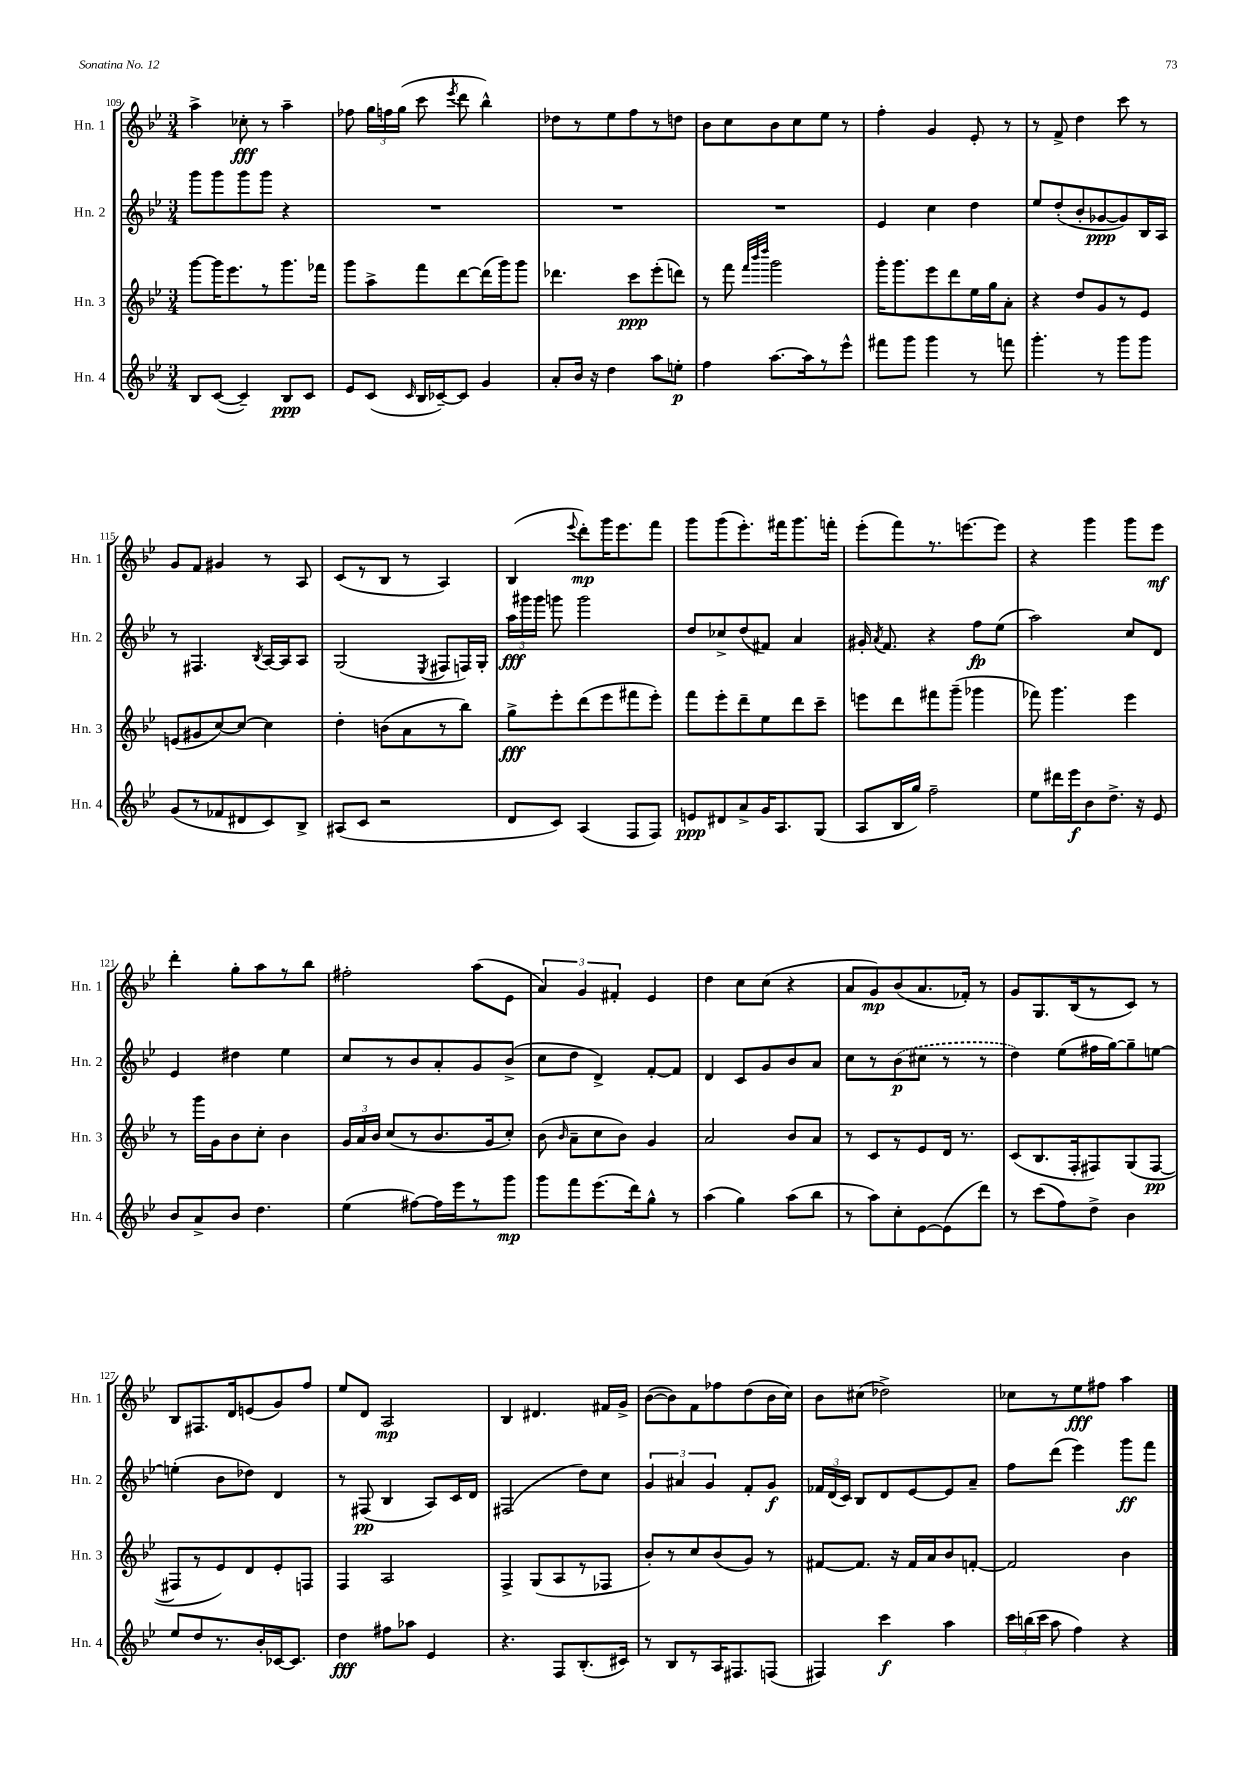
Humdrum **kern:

**kern	**dynam	**kern	**dynam	**kern	**dynam	**kern	**dynam
*part4	*part4	*part3	*part3	*part2	*part2	*part1	*part1
*staff4	*staff4	*staff3	*staff3	*staff2	*staff2	*staff1	*staff1
*I"Hn. 4	*	*I"Hn. 3	*	*I"Hn. 2	*	*I"Hn. 1	*
*I'Hn. 4	*	*I'Hn. 3	*	*I'Hn. 2	*	*I'Hn. 1	*
*clefG2	*	*clefG2	*	*clefG2	*	*clefG2	*
*k[b-e-]	*	*k[b-e-]	*	*k[b-e-]	*	*k[b-e-]	*
*M3/4	*	*M3/4	*	*M3/4	*	*M3/4	*
=109	=109	=109	=109	=109	=109	=109	=109
8B-/L	.	[8ggg\L	.	8ggg\L	.	4aa^\	.
([8c/J	.	16ggg\K]	.	8ggg\	.	.	.
.	.	8.eee-\	.	.	.	.	.
4c~/])	.	.	.	8ggg\	.	8cc-X'\	fff
.	.	8r	.	8ggg\J	.	8r	.
8B-/L	ppp	8.ggg\	.	4r	.	4aa~\	.
8c/J	.	.	.	.	.	.	.
.	.	16fff-X\Jk	.	.	.	.	.
=110	=110	=110	=110	=110	=110	=110	=110
8e-/L	.	8ggg\L	.	2.r	.	8ff-X\	.
(8c/J	.	8aa^\	.	.	.	24gg\LL	.
.	.	.	.	.	.	24ffn\	.
.	.	.	.	.	.	(24gg\JJ	.
16qqc/	.	.	.	.	.	.	.
16B-/LL	.	8fff\	.	.	.	8ccc\	.
[16c-X~/J)	.	.	.	.	.	.	.
.	.	.	.	.	.	8qeee-/	.
8c-/J]	.	[8ddd\	.	.	.	8ddd\	.
4g/	.	(16ddd\L]	.	.	.	4bb-^^\)	.
.	.	16ggg\J)	.	.	.	.	.
.	.	8ggg\J	.	.	.	.	.
=111	=111	=111	=111	=111	=111	=111	=111
8a'/L	.	4.ddd-X\	.	2.r	.	8dd-X\L	.
16b-/Jk	.	.	.	.	.	8r	.
16r	.	.	.	.	.	.	.
4dd\	.	.	.	.	.	8ee-\	.
.	.	8ccc\L	ppp	.	.	8ff\	.
8aa\L	.	(8eee-'\	.	.	.	8r	.
8een'\J	p	8dddn\J)	.	.	.	8ddn\J	.
=112	=112	=112	=112	=112	=112	=112	=112
4ff\	.	8r	.	2.r	.	8b-\L	.
.	.	8fff\	.	.	.	8cc\	.
.	.	32qqfff/LLL	.	.	.	.	.
.	.	32qqbbb-/	.	.	.	.	.
.	.	32qqdddd/JJJ	.	.	.	.	.
[8.aa\L	.	2ggg\	.	.	.	8b-\	.
.	.	.	.	.	.	8cc\	.
16aa\k]	.	.	.	.	.	.	.
8r	.	.	.	.	.	8ee-\J	.
8eee-^^\J	.	.	.	.	.	8r	.
=113	=113	=113	=113	=113	=113	=113	=113
8fff#X\L	.	16ggg'\KL	.	4e-/	.	4ff'\	.
.	.	8.ggg\	.	.	.	.	.
8ggg\J	.	.	.	.	.	.	.
4ggg\	.	8eee-\	.	4cc\	.	4g/	.
.	.	8ddd\	.	.	.	.	.
8r	.	16ee-\L	.	4dd\	.	8e-'/	.
.	.	16gg\J	.	.	.	.	.
8fffn\	.	8a'\J	.	.	.	8r	.
=114	=114	=114	=114	=114	=114	=114	=114
4.ggg'\	.	4r	.	8ee-/L	.	8r	.
.	.	.	.	(8dd'/	.	8f^/	.
.	.	8dd/L	.	8b-'/	.	4dd\	.
8r	.	8g/	.	[8g-X/	ppp	.	.
8ggg\L	.	8r	.	8g-/])	.	8ccc\	.
8ggg\J	.	8e-/J	.	16B-/L	.	8r	.
.	.	.	.	16A/JJ	.	.	.
!!LO:LB:g=z
=115	=115	=115	=115	=115	=115	=115	=115
(8g/L	.	(8en/L	.	8r	.	8g/L	.
8r	.	8g#X/	.	4.F#X/	.	8f/J	.
8f-X/	.	[8cc/)	.	.	.	4g#X/	.
8d#X/	.	8cc/J_	.	.	.	.	.
.	.	.	.	8qB-/	.	.	.
8c/)	.	4cc\]	.	[16A/LL	.	8r	.
.	.	.	.	16A/J]	.	.	.
8B-^/J	.	.	.	8A/J	.	8A/	.
=116	=116	=116	=116	=116	=116	=116	=116
(8A#X/L	.	4dd'\	.	(2G/	.	(8c/L	.
8c/J	.	.	.	.	.	8r	.
2r	.	(8bn\L	.	.	.	8B-/J	.
.	.	8a\	.	.	.	8r	.
.	.	.	.	8qE-/	.	.	.
.	.	8r	.	8F#X/L	.	4A/)	.
.	.	8bb-\J)	.	16Fn/L)	.	.	.
.	.	.	.	16G'/JJ	.	.	.
=117	=117	=117	=117	=117	=117	=117	=117
8d/L	.	8gg^\L	fff	24aa\LL	fff	(4B-/	.
.	.	.	.	24ggg#X\	.	.	.
.	.	.	.	24ggg#\JJ	.	.	.
8c/J)	.	8eee-'\	.	8gggn\	.	.	.
.	.	.	.	.	.	8qqeee-/	.
(4A/	.	(8ddd\	.	2ggg\	.	8ddd'\L)	mp
.	.	8eee-\	.	.	.	16ggg\K	.
.	.	.	.	.	.	8.eee-\	.
8F/L	.	8fff#X\	.	.	.	.	.
8F/J)	.	8eee-'\J)	.	.	.	8fff\J	.
=118	=118	=118	=118	=118	=118	=118	=118
8en/L	ppp	8fff\L	.	8dd/L	.	8ggg\L	.
8d#X/	.	8eee-'\	.	8cc-X^/	.	(8ggg\	.
8a^/	.	8ddd~\	.	(8dd/	.	8.eee-'\)	.
16g/K	.	8ee-\	.	8f#X/J)	.	.	.
8.A/	.	.	.	.	.	16fff#X\k	.
.	.	8ddd\	.	4a/	.	8.ggg\	.
(8G/J	.	8ccc~\J	.	.	.	.	.
.	.	.	.	.	.	16fffn'\Jk	.
=119	=119	=119	=119	=119	=119	=119	=119
8A/L	.	8eeen\L	.	16g#X'/	.	(8eee-'\L	.
.	.	.	.	8qa/	.	.	.
.	.	.	.	8.f/	.	.	.
16B-/L	.	8ddd\	.	.	.	8fff\)	.
16gg/JJ)	.	.	.	.	.	.	.
2ff~\	.	8fff#X\	.	4r	.	8.r	.
.	.	(8ggg~\J	.	.	.	.	.
.	.	.	.	.	.	[8.eeen\	.
.	.	4ggg-X\	.	8ff\L	fp	.	.
.	.	.	.	(8ee-\J	.	8eee\J]	.
=120	=120	=120	=120	=120	=120	=120	=120
8ee-\L	.	8fff-X\)	.	2aa\)	.	4r	.
16ddd#X\L	.	4.ggg\	.	.	.	.	.
16eee-\J	f	.	.	.	.	.	.
8b-\	.	.	.	.	.	4ggg\	.
8.dd^\J	.	.	.	.	.	.	.
.	.	4eee-\	.	8cc/L	.	8ggg\L	.
16r	.	.	.	.	.	.	.
8e-/	.	.	.	8d/J	.	8eee-\J	mf
!!LO:LB:g=z
=121	=121	=121	=121	=121	=121	=121	=121
8b-/L	.	8r	.	4e-/	.	4ddd'\	.
8a^/	.	16ggg\LL	.	.	.	.	.
.	.	16g\J	.	.	.	.	.
8b-/J	.	8b-\	.	4dd#X\	.	8gg'\L	.
4.dd\	.	8cc'\J	.	.	.	8aa\	.
.	.	4b-\	.	4ee-\	.	8r	.
.	.	.	.	.	.	8bb-\J	.
=122	=122	=122	=122	=122	=122	=122	=122
(4ee-\	.	24g/LL	.	8cc/L	.	2ff#X'\	.
.	.	24a/	.	.	.	.	.
.	.	24b-/JJ	.	.	.	.	.
.	.	(8cc/L	.	8r	.	.	.
[8ff#X\L)	.	8r	.	8b-/	.	.	.
16ff#\L]	.	8.b-/	.	8a'/	.	.	.
16eee-\J	.	.	.	.	.	.	.
8r	.	.	.	8g/	.	(8aa\L	.
.	.	16g/k	.	.	.	.	.
8ggg\J	mp	8cc'/J)	.	(8b-^/J	.	8e-\J	.
=123	=123	=123	=123	=123	=123	=123	=123
8ggg\L	.	(8b-\	.	8cc\L	.	6a/)	.
.	.	16qqb-/	.	.	.	.	.
8fff\	.	8a~\L	.	8dd\J	.	.	.
.	.	.	.	.	.	6g/	.
(8.eee-\	.	8cc\	.	4d^/)	.	.	.
.	.	.	.	.	.	6f#X'/	.
.	.	8b-\J)	.	.	.	.	.
16ddd\k)	.	.	.	.	.	.	.
8gg^^\J	.	4g/	.	[8f'/L	.	4e-/	.
8r	.	.	.	8f/J]	.	.	.
=124	=124	=124	=124	=124	=124	=124	=124
(4aa\	.	2a/	.	4d/	.	4dd\	.
4gg\)	.	.	.	8c/L	.	8cc\L	.
.	.	.	.	8g/	.	(8cc\J	.
(8aa\L	.	8b-/L	.	8b-/	.	4r	.
8bb-\J	.	8a/J	.	8a/J	.	.	.
=125	=125	=125	=125	=125	=125	=125	=125
8r	.	8r	.	8cc\L	.	8a/L	.
8aa\L)	.	8c/L	.	8r	.	8g/)	mp
8cc'\	.	8r	.	(8b-\	p	(8b-/	.
[8e-\	.	8e-/	.	8cc#X\J	.	8.a/	.
(8e-\]	.	16d/Jk	.	8r	.	.	.
.	.	8.r	.	.	.	16f-X'/Jk)	.
8ddd\J)	.	.	.	8r	.	8r	.
=126	=126	=126	=126	=126	=126	=126	=126
8r	.	(8c/L	.	4dd\)	.	8g/L	.
(8ccc\L	.	8.B-/	.	.	.	8.G/	.
8ff\)	.	.	.	(8ee-\L	.	.	.
.	.	16F'/k	.	.	.	(16B-/k	.
8dd^\J	.	8F#X/)	.	16ff#X\L	.	8r	.
.	.	.	.	[16gg\J)	.	.	.
4b-\	.	(8G/	.	8gg~\]	.	8c/J)	.
.	.	[8F#/J	pp	[8een\J	.	8r	.
!!LO:LB:g=z
=127	=127	=127	=127	=127	=127	=127	=127
8ee-/L	.	8F#X/L]	.	(4een'\]	.	8B-/L	.
8dd/	.	8r	.	.	.	8.F#X/	.
8.r	.	8e-/)	.	8b-\L	.	.	.
.	.	.	.	.	.	16d/k	.
.	.	8d/	.	8dd-X\J)	.	(8en/	.
16b-'/L	.	.	.	.	.	.	.
[16c-X/J	.	8e-'/	.	4d/	.	8g/)	.
8.c-/J]	.	.	.	.	.	.	.
.	.	8Fn/J	.	.	.	8ff/J	.
=128	=128	=128	=128	=128	=128	=128	=128
4dd\	fff	4F/	.	8r	.	8ee-/L	.
.	.	.	.	(8F#X/	pp	8d/J	.
8ff#X\L	.	2A/	.	4B-/	.	2A/	mp
8aa-X\J	.	.	.	.	.	.	.
4e-/	.	.	.	8A/L)	.	.	.
.	.	.	.	16c/L	.	.	.
.	.	.	.	16d/JJ	.	.	.
=129	=129	=129	=129	=129	=129	=129	=129
4.r	.	4F^/	.	(2F#X/	.	4B-/	.
.	.	(8G/L	.	.	.	4.d#X/	.
8F/L	.	8A/	.	.	.	.	.
(8.B-'/	.	8r	.	8dd\L)	.	.	.
.	.	8F-X/J	.	8cc\J	.	16f#X/LL	.
16c#X/Jk)	.	.	.	.	.	16g^/JJ	.
=130	=130	=130	=130	=130	=130	=130	=130
8r	.	8b-'/L)	.	6g/	.	([8b-\L	.
8B-/L	.	8r	.	.	.	8b-\])	.
.	.	.	.	6a#X/	.	.	.
8r	.	8cc/	.	.	.	8f\	.
.	.	.	.	6g/	.	.	.
16A/K	.	(8b-/	.	.	.	8ff-X\	.
8.F#X/	.	.	.	.	.	.	.
.	.	8g/J)	.	8f'/L	.	(8dd\	.
(8Fn/J	.	8r	.	8g/J	f	16b-\L	.
.	.	.	.	.	.	16cc\JJ)	.
=131	=131	=131	=131	=131	=131	=131	=131
4F#X/)	.	[8f#X/L	.	24f-X/LL	.	8b-\L	.
.	.	.	.	(24d/	.	.	.
.	.	.	.	24c/JJ)	.	.	.
.	.	8.f#/J]	.	8B-/L	.	(8cc#X\J	.
4ccc\	f	.	.	8d/	.	2dd-X^\)	.
.	.	16r	.	.	.	.	.
.	.	16f#/LL	.	[8e-/	.	.	.
.	.	16a/J	.	.	.	.	.
4aa\	.	8b-/	.	8e-/]	.	.	.
.	.	[8fn'/J	.	8a~/J	.	.	.
=132	=132	=132	=132	=132	=132	=132	=132
24ccc\LL	.	2f/]	.	8ff\L	.	8cc-X\L	.
(24bbn\	.	.	.	.	.	.	.
24ccc\JJ	.	.	.	.	.	.	.
8aa\	.	.	.	(8ddd\J	.	8r	.
4ff\)	.	.	.	4eee-\)	.	8ee-\	fff
.	.	.	.	.	.	8ff#X\J	.
4r	.	4b-\	.	8ggg\L	ff	4aa\	.
.	.	.	.	8fff\J	.	.	.
==	==	==	==	==	==	==	==
*-	*-	*-	*-	*-	*-	*-	*-
